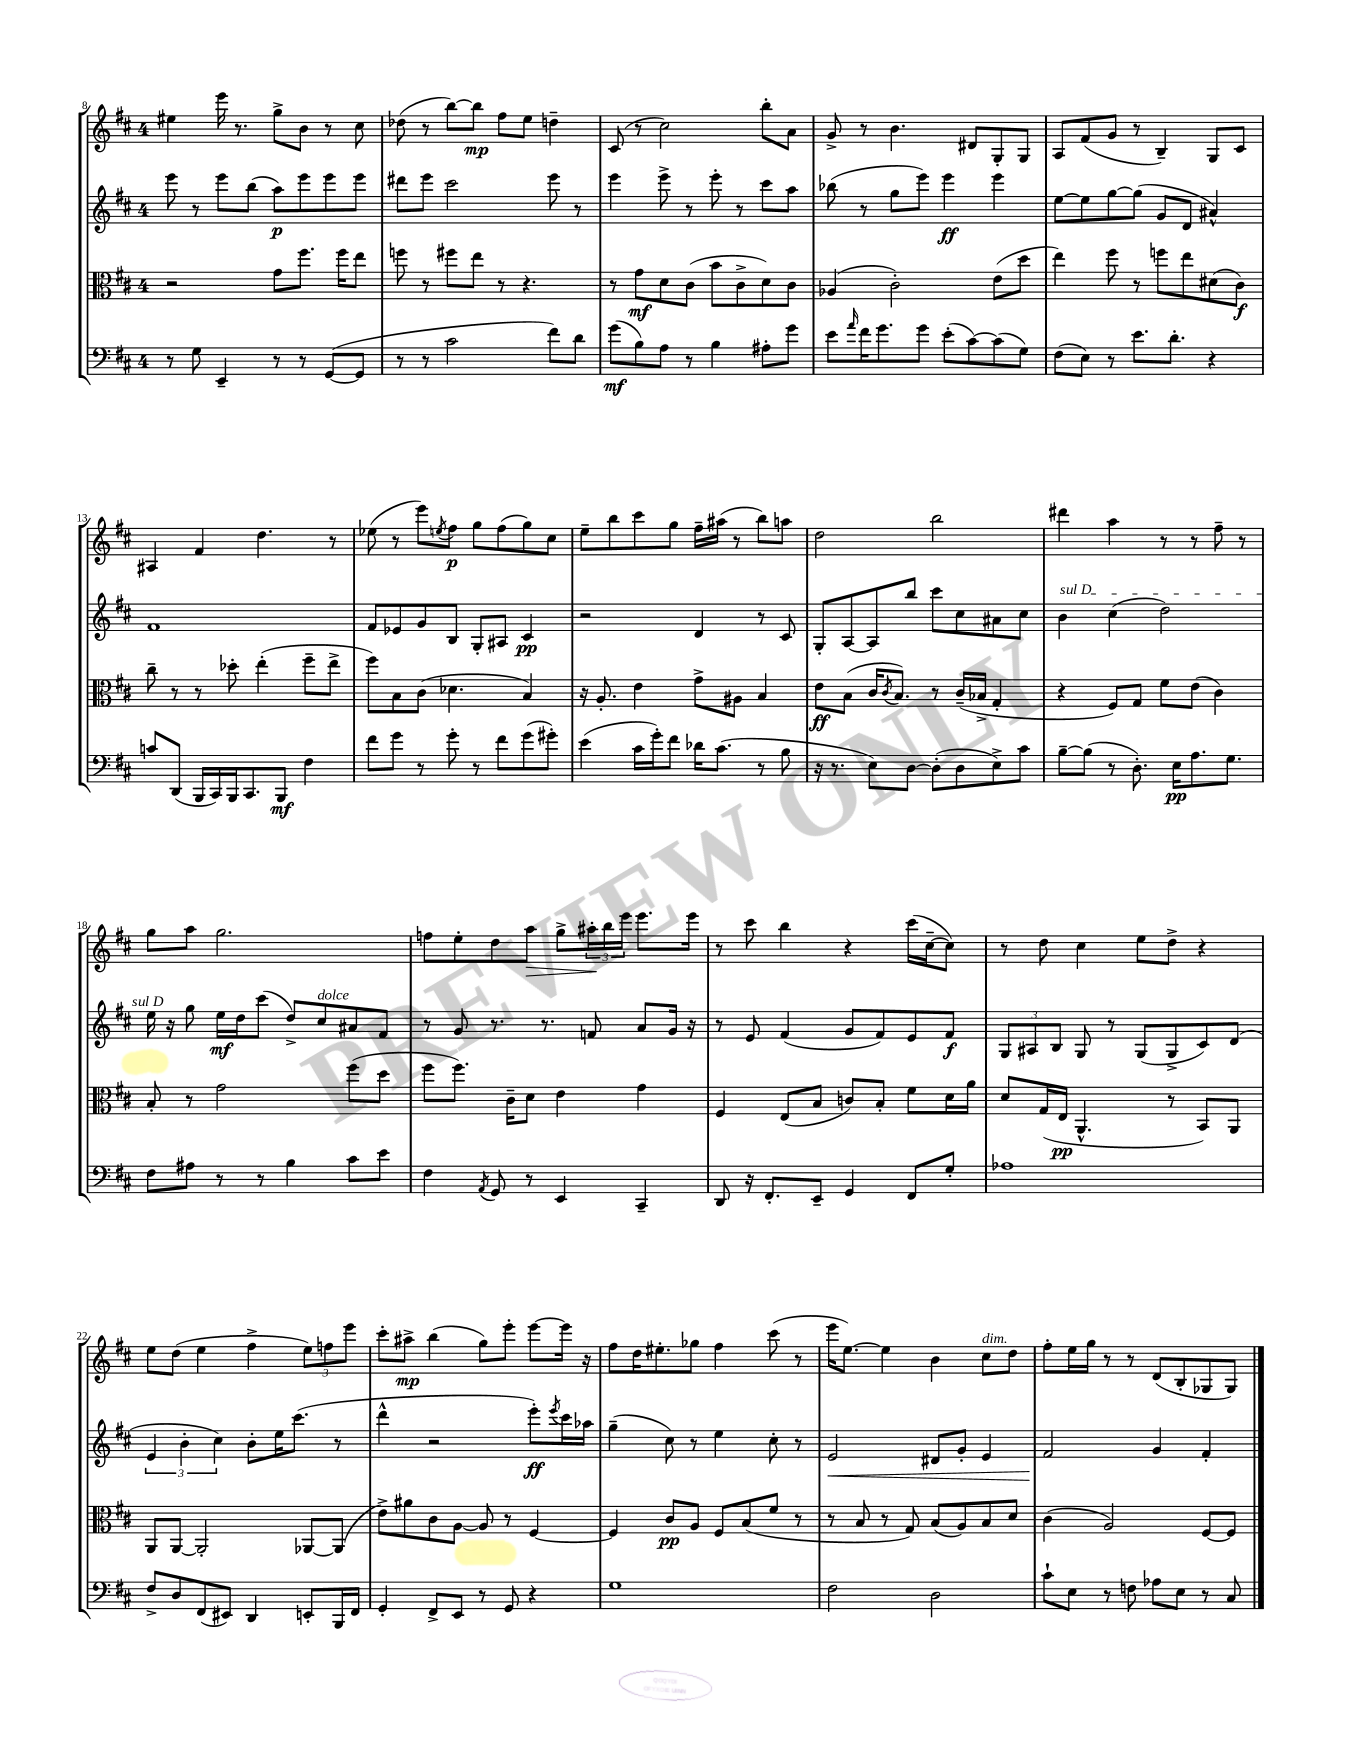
<<
\new StaffGroup <<
\new Staff = "s0" {
    \clef treble \key d \major \once \override Staff.TimeSignature.style = #'single-digit \time 4/4
    eis''4 e'''16 r8. g''8-> b'8 r8 cis''8 |
    des''8( r8 b''8~) b''8\mp fis''8 e''8 d''4-- |
    cis'8( r8 cis''2) b''8-. a'8 |
    g'8-> r8 b'4. dis'8 g8-. g8 |
    a8 fis'8( g'8 r8 b4--) g8 cis'8 |
    ais4 fis'4 d''4. r8 |
    ees''8( r8 e'''8) \acciaccatura { e''8 } fis''8\p g''8 fis''8( g''8) cis''8 |
    e''8-- b''8 cis'''8 g''8 fis''16-- ais''16( r8 b''8) a''8 |
    d''2 b''2 |
    dis'''4 a''4 r8 r8 fis''8-- r8 |
    g''8 a''8 g''2. |
    f''8 e''8-. d''8 a''8\> g''8-> \tuplet 3/2 { ais''16-.\! b''16 e'''16 } e'''8. e'''16 |
    r8 cis'''8 b''4 r4 cis'''16( cis''16~-- cis''8) |
    r8 d''8 cis''4 e''8 d''8-> r4 |
    e''8 d''8( e''4 fis''4-> \tuplet 3/2 { e''8) f''8 e'''8 } |
    cis'''8-. ais''8->\mp b''4( g''8) e'''8-. e'''8~ e'''16 r16 |
    fis''8 d''16 eis''8.-. ges''8 fis''4 cis'''8( r8 |
    e'''16 e''8.~) e''4 b'4 cis''8^\markup { \italic "dim." } d''8 |
    fis''8-. e''16 g''16 r8 r8 d'8( b8-. ges8 ges8) \bar "|." |
}
\new Staff = "s1" {
    \clef treble \key d \major \once \override Staff.TimeSignature.style = #'single-digit \time 4/4
    e'''8 r8 e'''8 b''8( a''8\p) e'''8 e'''8 e'''8 |
    dis'''8 e'''8 cis'''2 e'''8 r8 |
    e'''4 e'''8-> r8 e'''8-. r8 cis'''8 a''8 |
    bes''8( r8 g''8 e'''8) e'''4\ff e'''4 |
    e''8~ e''8 g''8~ g''8( g'8 d'8 ais'4-^) |
    fis'1 |
    fis'8 ees'8 g'8 b8 g8-. ais8 cis'4\pp |
    r2 d'4 r8 cis'8 |
    g8-. a8~ a8 b''8 cis'''8 cis''8 ais'8 cis''8 |
    \once \override TextSpanner.bound-details.left.text = \markup { \italic "sul D" } b'4\startTextSpan cis''4( d''2) |
    e''16\stopTextSpan r16 g''8 e''16\mf d''16 cis'''8( d''8->) cis''8^\markup { \italic "dolce" } ais'8 fis'8 |
    r8 g'8 r8. r8. f'8 a'8 g'16 r16 |
    r8 e'8 fis'4( g'8 fis'8) e'8 fis'8\f |
    \tuplet 3/2 { g8 ais8 b8 } g8 r8 g8( g8-> cis'8) d'8( |
    \tuplet 3/2 { e'4 b'4-. cis''4) } b'8-. e''16 cis'''8.( r8 |
    d'''4-^ r2 e'''8-.\ff) \acciaccatura { e'''8 } cis'''16 aes''16 |
    g''4--( cis''8) r8 e''4 cis''8-. r8 |
    e'2\< dis'8 g'8-. e'4 |
    fis'2\! g'4 fis'4-. \bar "|." |
}
\new Staff = "s2" {
    \clef alto \key d \major \once \override Staff.TimeSignature.style = #'single-digit \time 4/4
    r2 g'8 fis''8. fis''16 e''8 |
    f''8 r8 fis''8 e''8 r8 r4. |
    r8 g'8\mf d'8 cis'8( b'8 cis'8-> d'8) cis'8 |
    aes4( cis'2-.) e'8( d''8 |
    e''4) fis''8 r8 f''8 e''8 dis'8( cis'8\f) |
    cis''8-- r8 r8 des''8-. e''4-.( fis''8-- e''8-> |
    fis''8) b8 cis'8( des'4. b4) |
    r16 a8.-. e'4 g'8-> ais8 b4 |
    e'8\ff b8( cis'16 \acciaccatura { cis'8 } b8.) r8 cis'16--( bes16-> g4-. |
    r4 fis8) g8 fis'8 e'8( cis'4) |
    b8-. r8 g'2 fis''8( d''8 |
    fis''8 fis''8.) cis'16-- d'8 e'4 g'4 |
    fis4 e8( b8 c'8) b8-. fis'8 d'16 a'16 |
    d'8 g16( e16\pp a,4.-^ r8 b,8) a,8 |
    a,8 a,8~ a,2-. aes,8~ aes,8( |
    e'8->) ais'8 cis'8 a8~ a8 r8 fis4~ |
    fis4 cis'8\pp a8 fis8 b8( fis'8 r8 |
    r8 b8 r8 g8) b8( a8) b8 d'8 |
    cis'4( a2) fis8~ fis8 \bar "|." |
}
\new Staff = "s3" {
    \clef bass \key d \major \once \override Staff.TimeSignature.style = #'single-digit \time 4/4
    r8 g8 e,4-- r8 r8 g,8~( g,8 |
    r8 r8 cis'2 fis'8) d'8 |
    g'8\mf( b8) a8 r8 b4 ais8-. g'8 |
    e'8 \grace { a'16 } fis'16 g'8. g'8 e'8-.( cis'8~) cis'8( g8) |
    fis8( e8) r8 e'8. d'8.-. r4 |
    c'8 d,8( b,,16 cis,16) b,,16 cis,8. b,,8\mf fis4 |
    fis'8 g'8 r8 g'8-. r8 fis'8 g'8( gis'8-.) |
    e'4( cis'16 g'16-.) fis'8 des'16 cis'8.( r8 b8 |
    r16 r8. e8) d8~ d8-.( d8 e8->) cis'8 |
    b8~-- b8( r8 d8.-.) e16\pp a8. g8. |
    fis8 ais8 r8 r8 b4 cis'8 e'8 |
    fis4 \acciaccatura { a,8 } g,8 r8 e,4 cis,4-- |
    d,8 r16 fis,8.-. e,8-- g,4 fis,8 g8-. |
    aes1 |
    fis8-> d8 fis,8( eis,8) d,4 e,8-. b,,16 fis,16 |
    g,4-. fis,8-> e,8 r8 g,8 r4 |
    g1 |
    fis2 d2 |
    cis'8-! e8 r8 f8 aes8 e8 r8 cis8 \bar "|." |
}
>>
>>
\layout { \context { \Score currentBarNumber = #8 } }
